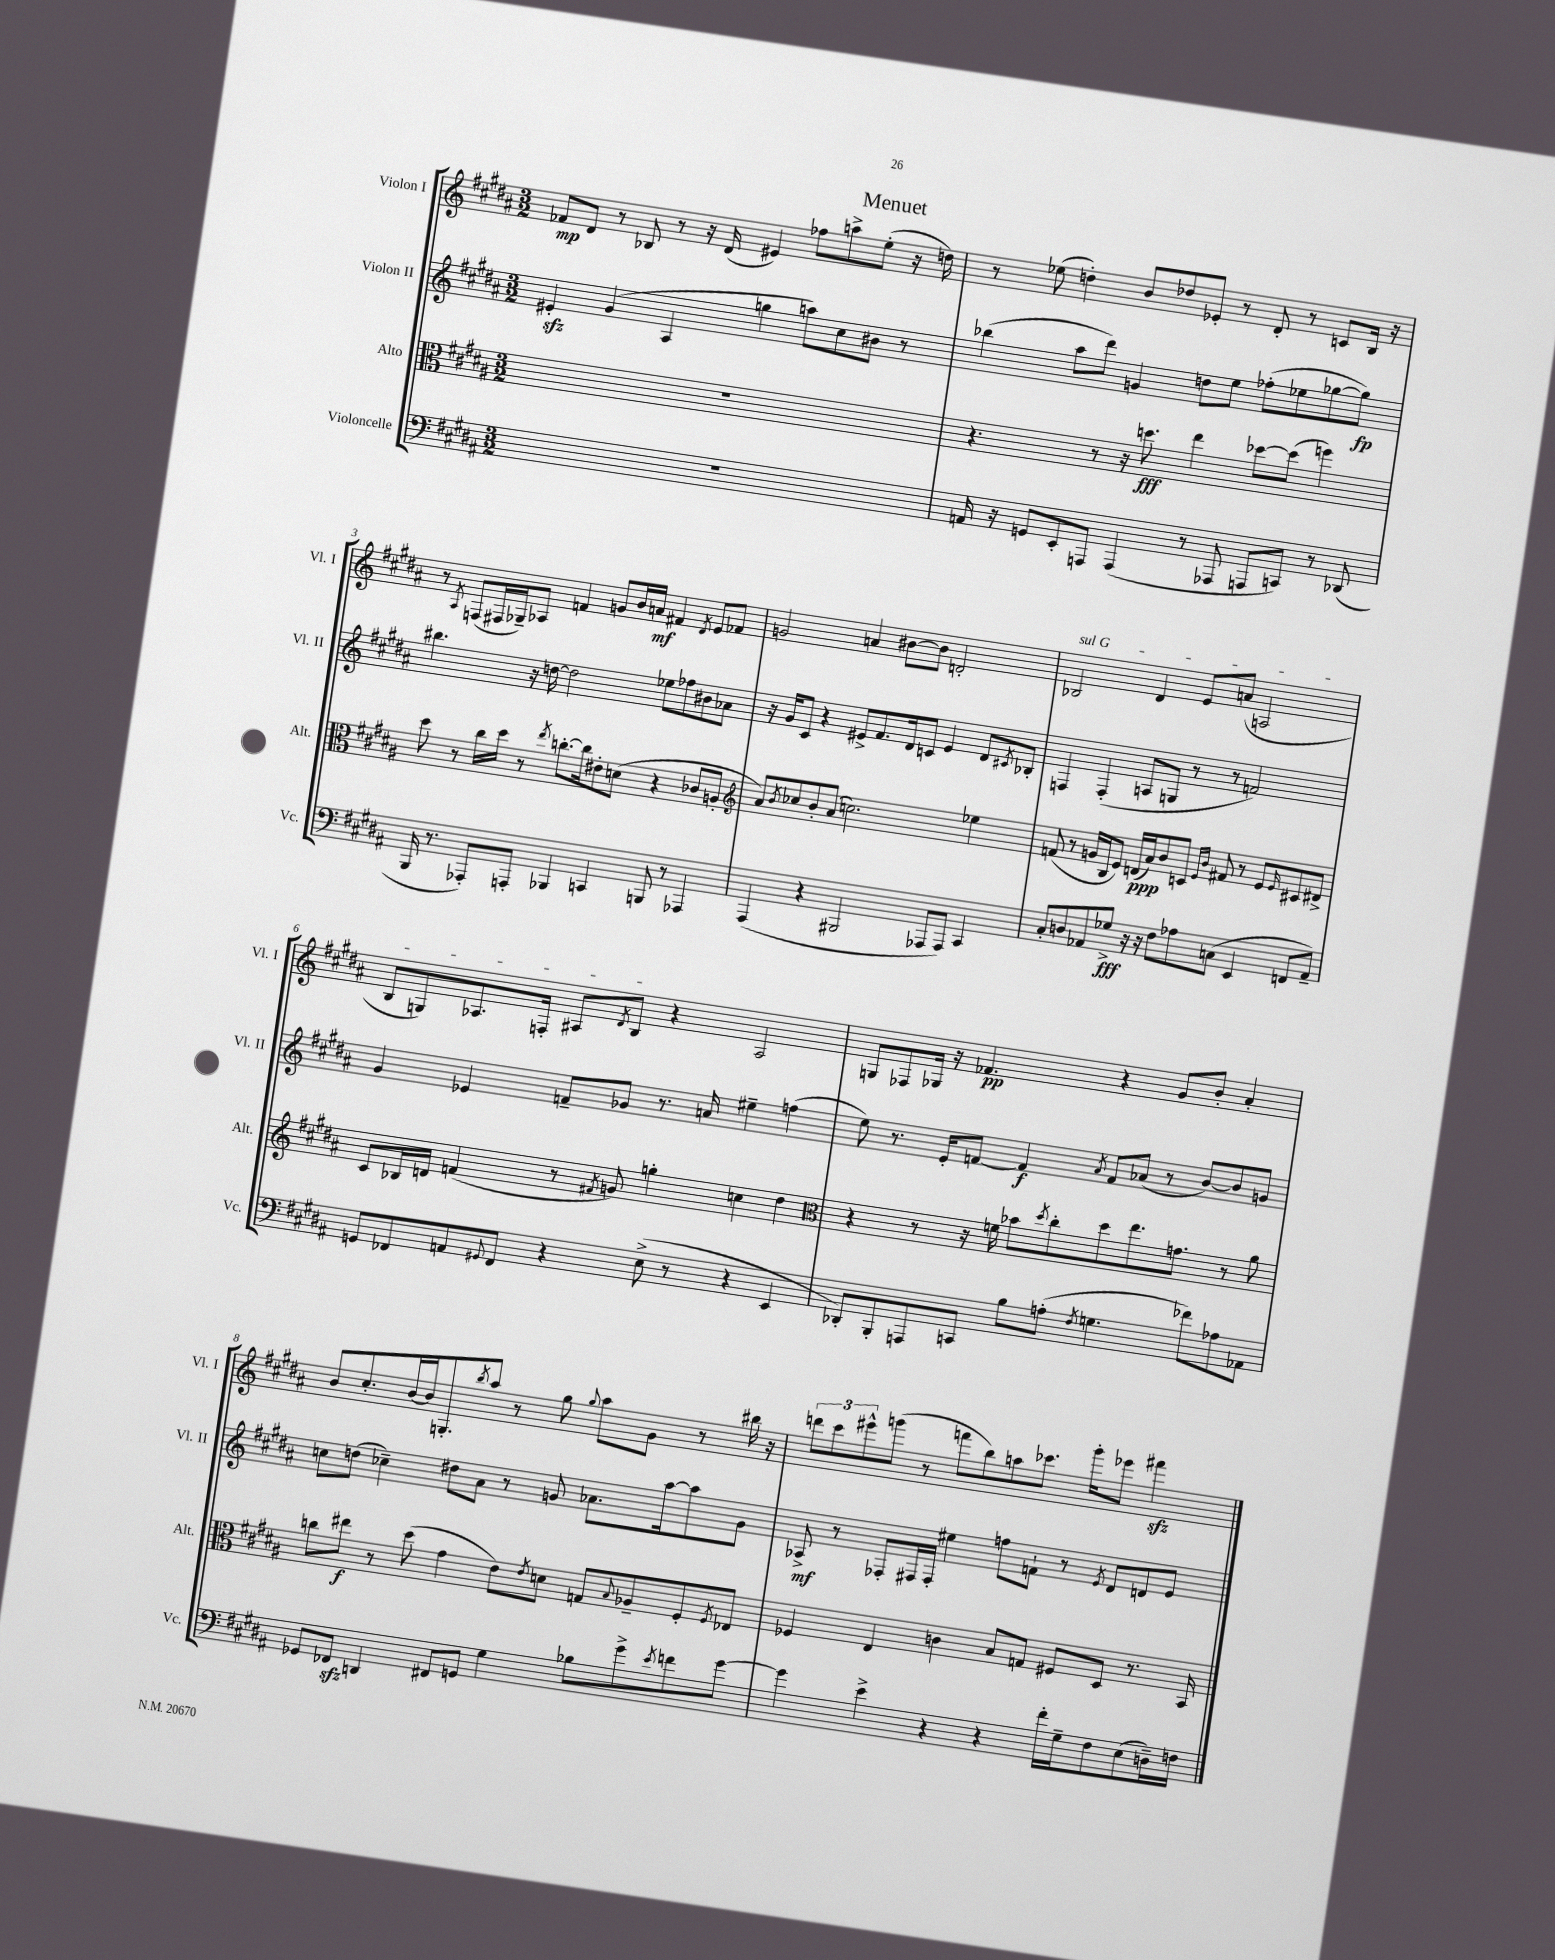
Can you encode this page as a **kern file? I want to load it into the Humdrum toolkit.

**kern	**kern	**kern	**kern
*staff4	*staff3	*staff2	*staff1
*clefF4	*clefC3	*clefG2	*clefG2
*k[f#c#g#d#a#]	*k[f#c#g#d#a#]	*k[f#c#g#d#a#]	*k[f#c#g#d#a#]
*M3/2	*M3/2	*M3/2	*M3/2
1.r	1.r	4e#'	8f-
.	.	.	8d#
.	.	(4g#	8r
.	.	.	8B-
.	.	4A#	8r
.	.	.	16r
.	.	.	(16d#
.	.	4gg	4e#)
.	.	8aa)	8ff-
.	.	8cc#	8aa^
.	.	8b#	(8ee'
.	.	8r	16r
.	.	.	16dd)
=	=	=	=
16AA	4.r	(4bb-	8r
16r	.	.	.
8GG	.	.	(8ee-
8EE'	.	8aa#	4dd')
8AAA	8r	8ddd#)	.
(4AAA	16r	4g	8b
.	8.dd	.	.
.	.	.	8dd-
8r	4ee	8dd	8e-'
8AAA-	.	8ee	8r
8AAA	[8dd-	(8ff-'	8d#'
8CC)	(8dd-]	8ee-	8r
8r	4ff)	[8gg-	8c
(8DD-	.	8gg-])	16B
.	.	.	16r
=	=	=	=
16BBB	8dd#	4.bb#	8r
8.r	.	.	.
.	.	.	8qA#
.	8r	.	(8F
8AAA-')	16cc#	.	16F#
.	16dd#	.	16G-~)
8AAA'	8r	16r	8A-
.	.	[16dd	.
.	8qee	.	.
4BBB-	[8.cc'	2dd]	4f
.	16cc]	.	.
4CC	8e#'	.	8g
.	(8d	.	16b
.	.	.	16a
8BBB	4r	8ee-	4f#
8r	.	8ff-	.
.	.	.	8qd#
4AAA-	8c-	8b#	8e
.	8A'	8a-	8f-
=	=	=	=
*	*clefG2	*	*
(4AAA#	8a#)	16r	2g
.	.	16g#	.
.	8qb	.	.
.	8cc-	8c#	.
4r	8b'	4r	.
.	(8a#	.	.
2BBB#	2.cc)	8e#^	4a
.	.	8.f#	.
.	.	.	[8b#
.	.	16d#	.
.	.	8c	8b#]
8AAA-	.	4e#	2d'
8AAA-)	.	.	.
4CC#	4ee-	8d#	.
.	.	8qc#	.
.	.	8B-'	.
=	=	=	=
8C#'	(8f	4F	2B-
8D	8r	.	.
8AA-	16g	(4F'	.
.	16B	.	.
8G-^	8e)	.	.
16r	(16d	8A	4d#
16r	16a#)	.	.
8F#	8b	8G	.
8A-	8c	8r	8e
.	16qqe	.	.
.	16qqb	.	.
(8C	8f#	8r	(8a
4EE	8r	2f)	2A
.	8e	.	.
.	16qqe	.	.
8FF	8c#	.	.
8AA-~)	8d#^	.	.
=	=	=	=
8GG	8c#	4g#	8B
8FF-	16B-	.	8G)
.	16d	.	.
8AA	(4f	4e-	8.A-
8qqGG#	.	.	.
8FF-	.	.	.
.	.	.	16F'
4r	8r	8f~	8A#
.	8qf#	.	8qd#
.	8g)	8g-	8B
(8E^	4gg'	8.r	4r
8r	.	.	.
.	.	16a	.
4r	4cc	4ee#~	2A#
4EE	4dd#	(4ff	.
=	=	=	=
*	*clefC3	*	*
8DD-')	4r	8ee)	8G
8BBB'	.	8.r	8F-
8AAA	8r	.	16G-
.	.	16e'	16r
8CC	16r	[8f	4.f-
.	16f	.	.
8B	8b-	4f]	.
.	8qdd#	.	.
(8A'	8cc#'	.	.
8qF#	.	8qa#	.
4.G	8dd#	8f	4r
.	8.ee	(8a-	.
.	.	8r	8g#
.	8.g	.	.
8f-)	.	[8b)	8b'
8A-	8r	8b]	4a#'
8AA-	8a#	8g	.
=	=	=	=
8GG-	8cc	8cc	8b
8FF-	8ee#	(8dd	8.cc#'
4DD	8r	4cc-~)	.
.	.	.	[16b
.	(8dd#	.	16b]
.	.	.	8.G'
8FF#	4g#	8dd#	.
.	.	.	8qbb
8GG	.	8a#	8aa#
4G#	8e)	8r	8r
.	8qe	.	.
.	8d	8g	8gg#
.	.	.	8qqgg#
8B-	8G	8.a-	8aa#
.	8qqB	.	.
8g#^	8A-~	.	8g#
.	.	[16aa#	.
8qe	.	.	.
8f	8F#'	8aa#]	8r
.	8qF#	.	.
[8g#	8E-	8g	16bb#
.	.	.	16r
=	=	=	=
4g#]	4F-	8A-^	12ddd
.	.	.	12ccc#
.	.	8r	.
.	.	.	12eee#^^
4e^	4E	8F-'	(8ggg
.	.	16F#	8r
.	.	16F#'	.
4r	4c	4ee#	8fff
.	.	.	8bb)
4r	8B	8ff	8aa
.	8G	8f`	8.ccc-
16f#'	8F#	8r	.
16G#~	.	.	16ggg'
.	.	8qe	.
8F#	8D#	8d#	8eee-
(8E	8.r	8d	4fff#
16D~)	.	8e	.
16F	16BB	.	.
==	==	==	==
*-	*-	*-	*-
